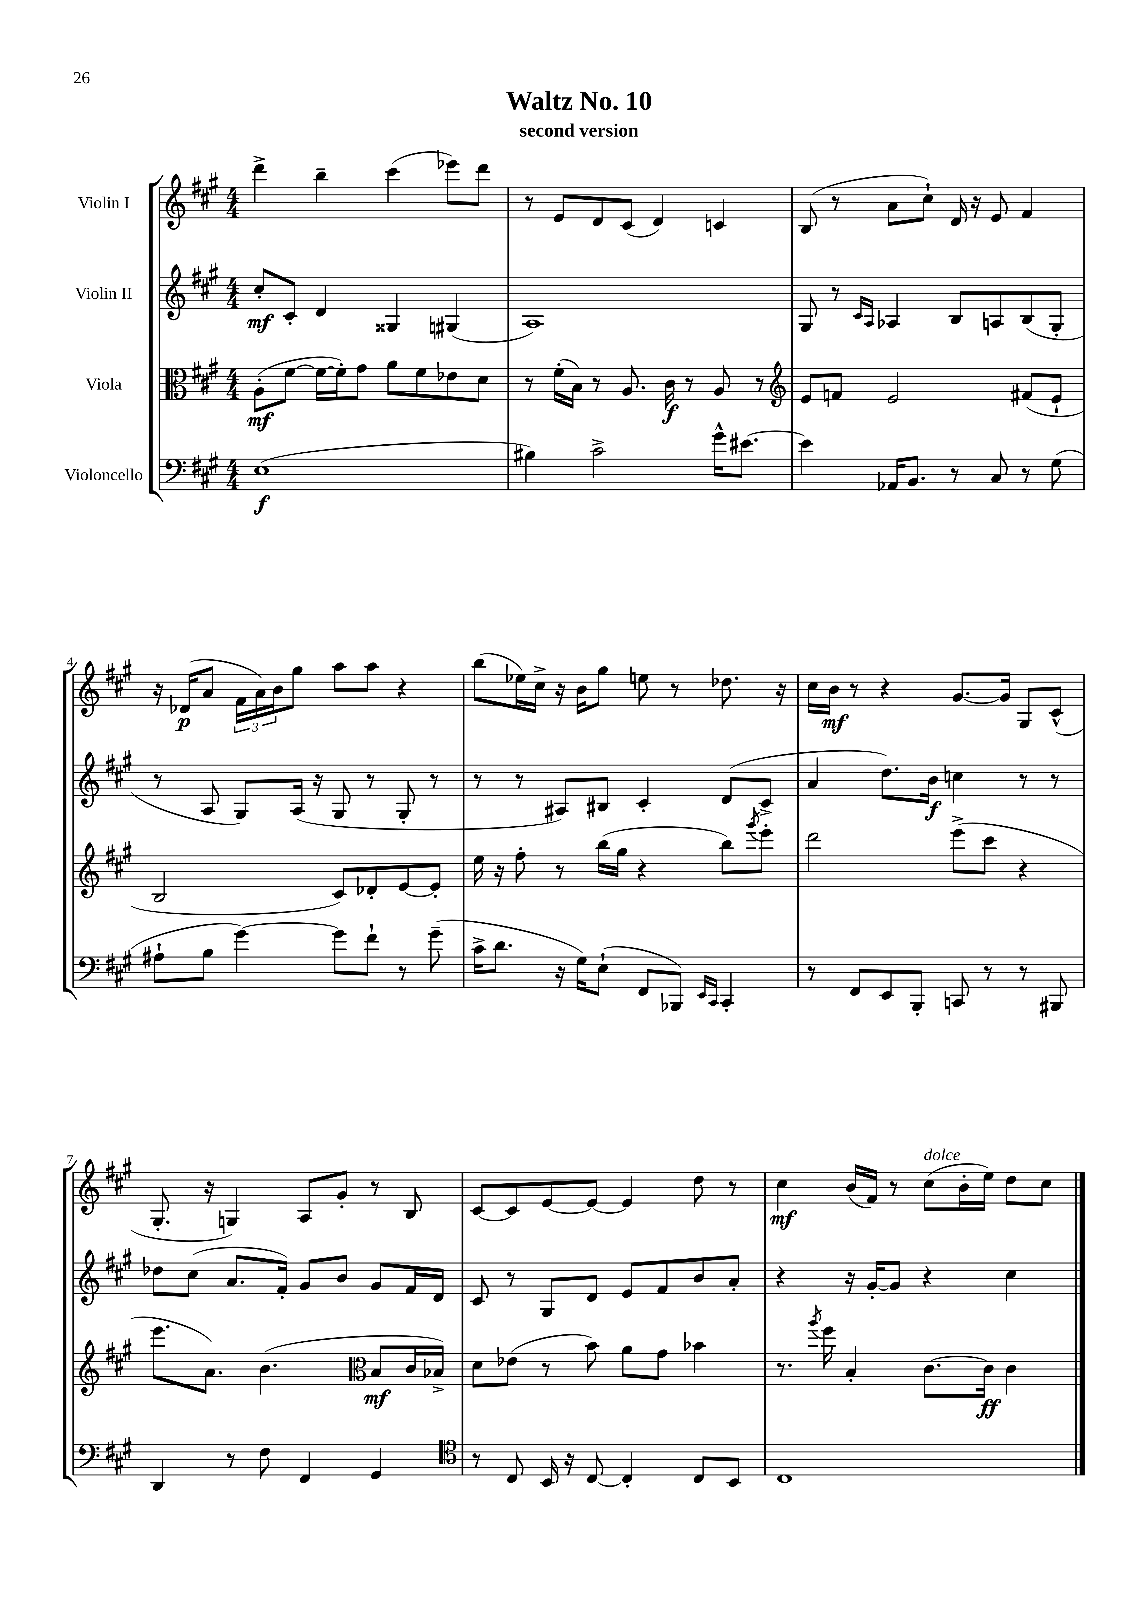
\header { title = "Waltz No. 10" subtitle = "second version" }
<<
\new StaffGroup <<
\new Staff = "s0" \with { instrumentName = "Violin I" } {
    \clef treble \key a \major \numericTimeSignature \time 4/4
    d'''4-> b''4-- cis'''4( ees'''8) d'''8 |
    r8 e'8 d'8 cis'8( d'4) c'4 |
    b8( r8 a'8 cis''8-!) d'16 r16 e'8 fis'4 |
    r16 des'16\p( a'8 \tuplet 3/2 { fis'16 a'16) b'16 } gis''8 a''8 a''8 r4 |
    b''8( ees''16) cis''16-> r16 b'16 gis''8 e''8 r8 des''8. r16 |
    cis''16 b'16\mf r8 r4 gis'8.~ gis'16 gis8 cis'8-^( |
    gis8.-. r16 g4) a8 gis'8-. r8 b8 |
    cis'8~ cis'8 e'8~ e'8~ e'4 d''8 r8 |
    cis''4\mf b'16( fis'16) r8 cis''8^\markup { \italic "dolce" }( b'16-. e''16) d''8 cis''8 \bar "|." |
}
\new Staff = "s1" \with { instrumentName = "Violin II" } {
    \clef treble \key a \major \numericTimeSignature \time 4/4
    cis''8-.\mf cis'8-. d'4 gisis4 gis4( |
    a1) |
    gis8 r8 \grace { cis'16 a16 } aes4 b8 a8 b8( gis8-. |
    r8 a8 gis8) a16( r16 gis8 r8 gis8-. r8 |
    r8 r8 ais8) bis8 cis'4-. d'8( cis'8-> |
    a'4 d''8.) b'16\f c''4 r8 r8 |
    des''8 cis''8( a'8. fis'16-.) gis'8 b'8 gis'8 fis'16 d'16 |
    cis'8 r8 gis8 d'8 e'8 fis'8 b'8 a'8-. |
    r4 r16 gis'16~-. gis'8 r4 cis''4 \bar "|." |
}
\new Staff = "s2" \with { instrumentName = "Viola" } {
    \clef alto \key a \major \numericTimeSignature \time 4/4
    a8-.\mf( fis'8~ fis'16~ fis'16-.) gis'8 a'8 fis'8 ees'8 d'8 |
    r8 fis'16-.( b16) r8 a8. cis'16\f r8 a8 r8 |
    \clef treble e'8 f'8 e'2 fis'8( e'8-! |
    b2 cis'8) des'8-. e'8~ e'8-. |
    e''16 r16 fis''8-. r8 b''16( gis''16 r4 b''8) \acciaccatura { gis'''8 } e'''8-. |
    d'''2 e'''8->( cis'''8 r4 |
    e'''8. a'8.) b'4.( \clef alto b8\mf cis'16 bes16->) |
    d'8 ees'8( r8 b'8) a'8 gis'8 bes'4 |
    r8. \acciaccatura { a''8 } fis''16 b4-. cis'8.~ cis'16\ff cis'4 \bar "|." |
}
\new Staff = "s3" \with { instrumentName = "Violoncello" } {
    \clef bass \key a \major \numericTimeSignature \time 4/4
    e1\f( |
    bis4) cis'2-> gis'16-^ eis'8.~ |
    eis'4 aes,16 b,8. r8 cis8 r8 gis8( |
    ais8-! b8 gis'4~) gis'8 fis'8-! r8 gis'8--( |
    cis'16-> d'8. r16 gis16) e8-!( fis,8 bes,,8) \grace { e,16 cis,16 } cis,4-. |
    r8 fis,8 e,8 b,,8-. c,8 r8 r8 bis,,8 |
    d,4 r8 fis8 fis,4 gis,4 |
    \clef tenor r8 cis8 b,16 r16 cis8~ cis4-. cis8 b,8 |
    cis1 \bar "|." |
}
>>
>>
